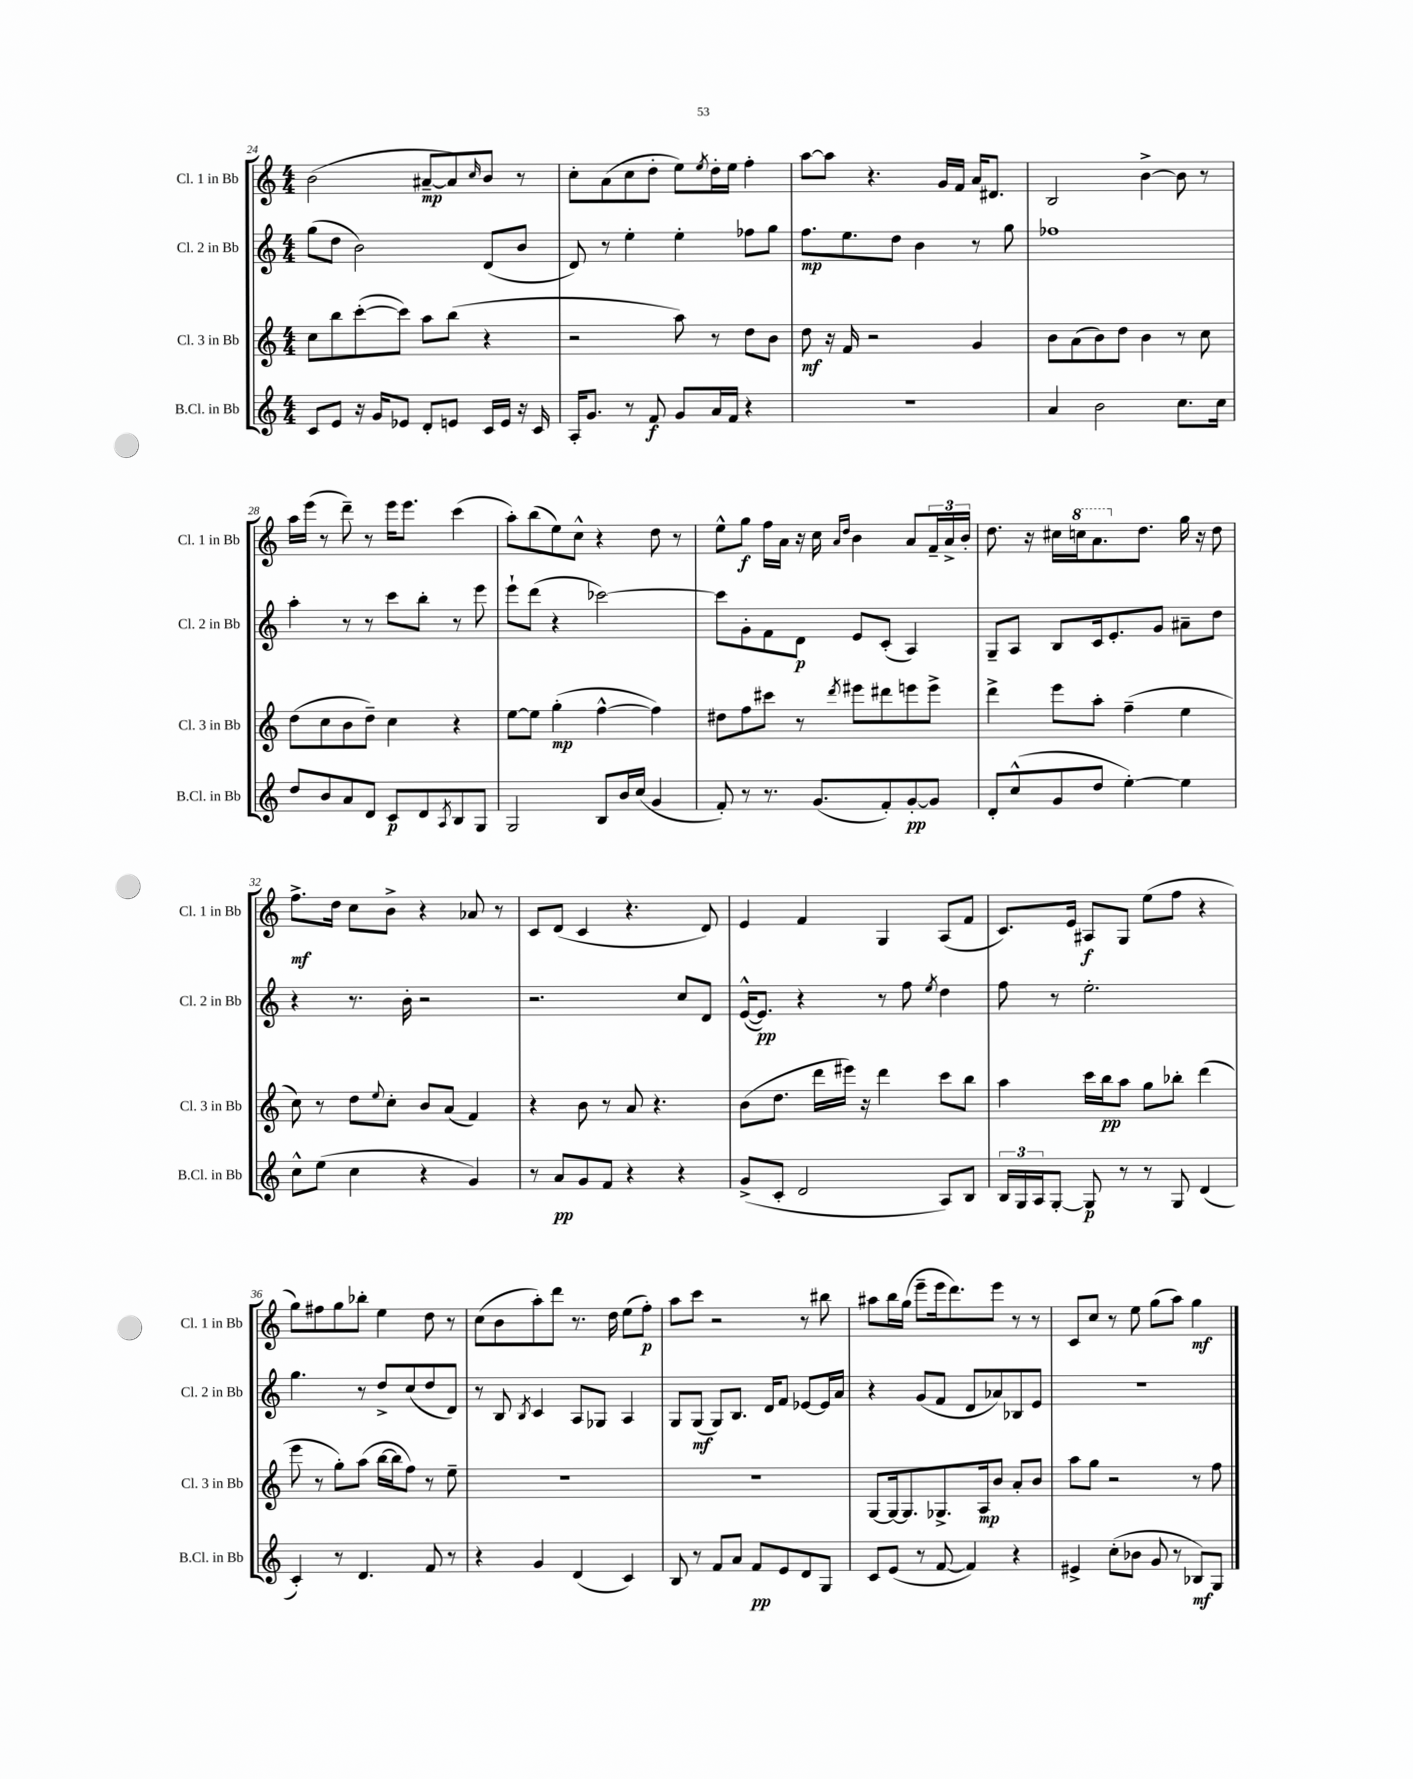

**kern	**dynam	**kern	**dynam	**kern	**dynam	**kern	**dynam
*part4	*part4	*part3	*part3	*part2	*part2	*part1	*part1
*staff4	*staff4	*staff3	*staff3	*staff2	*staff2	*staff1	*staff1
*I"B.Cl. in Bb	*	*I"Cl. 3 in Bb	*	*I"Cl. 2 in Bb	*	*I"Cl. 1 in Bb	*
*I'B.Cl. in Bb	*	*I'Cl. 3 in Bb	*	*I'Cl. 2 in Bb	*	*I'Cl. 1 in Bb	*
*clefG2	*	*clefG2	*	*clefG2	*	*clefG2	*
*k[]	*	*k[]	*	*k[]	*	*k[]	*
*M4/4	*	*M4/4	*	*M4/4	*	*M4/4	*
=24	=24	=24	=24	=24	=24	=24	=24
8c/L	.	8cc\L	.	(8gg\L	.	(2b\	.
8e/J	.	8bb\	.	8dd\J	.	.	.
16r	.	([8ccc'\	.	2b\)	.	.	.
16g/KL	.	.	.	.	.	.	.
8e-X/J	.	8ccc\J])	.	.	.	.	.
8d'/L	.	8aa\L	.	.	.	[8a#X~/L	mp
8en/J	.	(8bb\J	.	.	.	8a#/])	.
.	.	.	.	.	.	16qqcc/	.
16c/LL	.	4r	.	(8d/L	.	8b/J	.
16e/JJ	.	.	.	.	.	.	.
16r	.	.	.	8b/J	.	8r	.
16c/	.	.	.	.	.	.	.
=25	=25	=25	=25	=25	=25	=25	=25
16A'/KL	.	2r	.	8d/)	.	8cc'\L	.
8.g/J	.	.	.	.	.	.	.
.	.	.	.	8r	.	(8a\	.
8r	.	.	.	4ee'\	.	8cc\	.
8f/	f	.	.	.	.	8dd'\J	.
8g/L	.	8aa\)	.	4ee'\	.	8ee\L)	.
.	.	.	.	.	.	8qee/	.
16a/L	.	8r	.	.	.	16dd'\L	.
16f/JJ	.	.	.	.	.	16ee\JJ	.
4r	.	8dd\L	.	8ff-X\L	.	4ff'\	.
.	.	8b\J	.	8gg\J	.	.	.
=26	=26	=26	=26	=26	=26	=26	=26
1r	.	8dd\	mf	8.ff\L	mp	[8aa\L	.
.	.	16r	.	.	.	8aa\J]	.
.	.	16f/	.	8.ee\	.	.	.
.	.	2r	.	.	.	4.r	.
.	.	.	.	8dd\J	.	.	.
.	.	.	.	4b\	.	.	.
.	.	.	.	.	.	16g/LL	.
.	.	.	.	.	.	16f/JJ	.
.	.	4g/	.	8r	.	16a/KL	.
.	.	.	.	.	.	8.d#X/J	.
.	.	.	.	8gg\	.	.	.
=27	=27	=27	=27	=27	=27	=27	=27
4a/	.	8b\L	.	1ff-X	.	2B/	.
.	.	(8a\	.	.	.	.	.
2b\	.	8b\)	.	.	.	.	.
.	.	8dd\J	.	.	.	.	.
.	.	4b\	.	.	.	[4b^\	.
8.cc\L	.	8r	.	.	.	8b\]	.
.	.	8cc\	.	.	.	8r	.
16cc\Jk	.	.	.	.	.	.	.
!!LO:LB:g=z
=28	=28	=28	=28	=28	=28	=28	=28
8dd/L	.	(8dd\L	.	4aa'\	.	16aa\LL	.
.	.	.	.	.	.	(16eee\JJ	.
8b/	.	8cc\	.	.	.	8r	.
8a/	.	8b\	.	8r	.	8ddd~\)	.
8d/J	.	8dd~\J)	.	8r	.	8r	.
8c/L	p	4cc\	.	8ccc\L	.	16eee\KL	.
.	.	.	.	.	.	8.eee\J	.
8d/	.	.	.	8bb'\J	.	.	.
8qA/	.	.	.	.	.	.	.
8B/	.	4r	.	8r	.	(4ccc\	.
8G/J	.	.	.	8eee\	.	.	.
=29	=29	=29	=29	=29	=29	=29	=29
2G/	.	[8ee\L	.	8eee`\L	.	8aa'\L)	.
.	.	8ee\J]	.	(8ddd\J	.	(8bb\	.
.	.	(4gg'\	mp	4r	.	8ee\)	.
.	.	.	.	.	.	8cc^^\J	.
8B/L	.	[4ff^^\	.	[2ccc-X\)	.	4r	.
16b/L	.	.	.	.	.	.	.
(16cc/JJ	.	.	.	.	.	.	.
4g/	.	4ff\])	.	.	.	8dd\	.
.	.	.	.	.	.	8r	.
=30	=30	=30	=30	=30	=30	=30	=30
8f'/)	.	8dd#X\L	.	8ccc-\L]	.	8ee^^\L	.
8r	.	8ff\	.	8g'\	.	8gg\J	f
8.r	.	8ccc#X\J	.	8f\	.	16ff\LL	.
.	.	.	.	.	.	16a\JJ	.
.	.	8r	.	8d\J	p	16r	.
(8.g/L	.	.	.	.	.	16cc\	.
.	.	.	.	.	.	16qqa/LL	.
.	.	8qddd/	.	.	.	16qqdd/JJ	.
.	.	8eee#X\L	.	8e/L	.	4b\	.
8f'/)	.	8ddd#X\	.	(8c'/J	.	.	.
[8g'/	pp	8eeen\	.	4A/)	.	8a/L	.
8g/J]	.	8eee^\J	.	.	.	24f~/L	.
.	.	.	.	.	.	24a^/	.
.	.	.	.	.	.	24b'/JJ	.
=31	=31	=31	=31	=31	=31	=31	=31
8d'/L	.	4ddd^\	.	8G~/L	.	8.dd\	.
(8cc^^/	.	.	.	8A/J	.	.	.
.	.	.	.	.	.	16r	.
8g/	.	8eee\L	.	8B/L	.	16cc#X\LL	.
*	*	*	*	*	*	*8va	*
.	.	.	.	.	.	16cccn\J	.
8dd/J	.	8aa'\J	.	16c/k	.	8.aa\	.
.	.	.	.	8.e'/	.	.	.
[4ee'\)	.	(4ff~\	.	.	.	.	.
*	*	*	*	*	*	*X8va	*
.	.	.	.	.	.	8.dd\J	.
.	.	.	.	8g/J	.	.	.
4ee\]	.	4ee\	.	8a#X~\L	.	16gg\	.
.	.	.	.	.	.	16r	.
.	.	.	.	8dd\J	.	8dd\	.
!!LO:LB:g=z
=32	=32	=32	=32	=32	=32	=32	=32
8cc^^\L	.	8cc\)	.	4r	.	8.ff^\L	mf
(8ee\J	.	8r	.	.	.	.	.
.	.	.	.	.	.	16dd\Jk	.
4cc\	.	8dd\L	.	8.r	.	8cc\L	.
.	.	8qqee/	.	.	.	.	.
.	.	8cc'\J	.	.	.	8b^\J	.
.	.	.	.	16b'\	.	.	.
4r	.	8b/L	.	2r	.	4r	.
.	.	(8a/J	.	.	.	.	.
4g/)	.	4f/)	.	.	.	8a-X/	.
.	.	.	.	.	.	8r	.
=33	=33	=33	=33	=33	=33	=33	=33
8r	.	4r	.	2.r	.	8c/L	.
8a/L	pp	.	.	.	.	(8d/J	.
8g/	.	8b\	.	.	.	4c/	.
8f/J	.	8r	.	.	.	.	.
4r	.	8a/	.	.	.	4.r	.
.	.	4.r	.	.	.	.	.
4r	.	.	.	8cc/L	.	.	.
.	.	.	.	8d/J	.	8d/)	.
=34	=34	=34	=34	=34	=34	=34	=34
(8g^/L	.	(8b\L	.	([16e^^/KL	.	4e/	.
.	.	.	.	8.e/J])	pp	.	.
8c'/J	.	8.dd\J	.	.	.	.	.
2d/	.	.	.	4r	.	4f/	.
.	.	16ddd\LL	.	.	.	.	.
.	.	16eee#X\JJ)	.	.	.	.	.
.	.	16r	.	.	.	.	.
.	.	4ddd\	.	8r	.	4G/	.
.	.	.	.	8ff\	.	.	.
.	.	.	.	8qee/	.	.	.
8A/L)	.	8ccc\L	.	4dd\	.	(8A/L	.
8B/J	.	8bb\J	.	.	.	8f/J	.
=35	=35	=35	=35	=35	=35	=35	=35
24B/LL	.	4aa\	.	8ff\	.	8.c/L)	.
24G/	.	.	.	.	.	.	.
24A/J	.	.	.	.	.	.	.
[8G'/J	.	.	.	8r	.	.	.
.	.	.	.	.	.	16e/Jk	.
8G/]	p	16ccc\LL	.	2.ee'\	.	8A#X/L	f
.	.	16bb\J	pp	.	.	.	.
8r	.	8aa\J	.	.	.	8G/J	.
8r	.	8gg\L	.	.	.	(8ee\L	.
8G/	.	8bb-X'\J	.	.	.	8ff\J	.
(4d/	.	(4ddd\	.	.	.	4r	.
!!LO:LB:g=z
=36	=36	=36	=36	=36	=36	=36	=36
4c'/)	.	8eee\	.	4.gg\	.	8gg\L)	.
.	.	8r	.	.	.	8ff#X\	.
8r	.	8gg'\L)	.	.	.	8gg\	.
4.d/	.	(8aa\J	.	8r	.	8bb-X'\J	.
.	.	[16bb\LL	.	8dd^/L	.	4ee\	.
.	.	16bb\J]	.	.	.	.	.
.	.	8ff\J)	.	(8cc/	.	.	.
8f/	.	8r	.	8dd/	.	8dd\	.
8r	.	8ee~\	.	8d/J)	.	8r	.
=37	=37	=37	=37	=37	=37	=37	=37
4r	.	1r	.	8r	.	(8cc\L	.
.	.	.	.	8B/	.	8b\	.
.	.	.	.	8qB/	.	.	.
4g/	.	.	.	4c/	.	8aa'\)	.
.	.	.	.	.	.	8ddd\J	.
(4d/	.	.	.	8A/L	.	8.r	.
.	.	.	.	8G-X/J	.	.	.
.	.	.	.	.	.	16dd\	.
4c/)	.	.	.	4A/	.	(8ee\L	.
.	.	.	.	.	.	8ff'\J)	p
=38	=38	=38	=38	=38	=38	=38	=38
8B/	.	1r	.	8G/L	.	8aa\L	.
8r	.	.	.	(8G/J	mf	8ccc\J	.
8f/L	.	.	.	8G/L)	.	2r	.
8a/J	.	.	.	8.B/J	.	.	.
8f/L	pp	.	.	.	.	.	.
.	.	.	.	16d/KL	.	.	.
8e/	.	.	.	8f/J	.	.	.
8d/	.	.	.	[8e-X/L	.	8r	.
8G/J	.	.	.	16e-/L]	.	8bb#X\	.
.	.	.	.	16a/JJ	.	.	.
=39	=39	=39	=39	=39	=39	=39	=39
8c/L	.	[8G/L	.	4r	.	8aa#X\L	.
(8e/J	.	16G/k_	.	.	.	16bb\L	.
.	.	8.G/]	.	.	.	(16gg\JJ	.
8r	.	.	.	(8g/L	.	8eee~\L	.
[8f/	.	8.G-X^/	.	8f/J	.	16eee\k	.
.	.	.	.	.	.	8.ddd\)	.
4f/])	.	.	.	8d/L	.	.	.
.	.	16A/k	mp	.	.	.	.
.	.	8b/J	.	8a-X/)	.	8eee\J	.
4r	.	8a'/L	.	8B-X/	.	8r	.
.	.	8b/J	.	8e/J	.	8r	.
=40	=40	=40	=40	=40	=40	=40	=40
4e#X^/	.	8aa\L	.	1r	.	8c/L	.
.	.	8gg\J	.	.	.	8cc/J	.
(8cc'\L	.	2r	.	.	.	8r	.
8b-X\J	.	.	.	.	.	8ee\	.
8g/	.	.	.	.	.	(8gg\L	.
8r	.	.	.	.	.	8aa\J)	.
8B-X/L)	mf	8r	.	.	.	4gg\	mf
8G/J	.	8ff\	.	.	.	.	.
==	==	==	==	==	==	==	==
*-	*-	*-	*-	*-	*-	*-	*-
